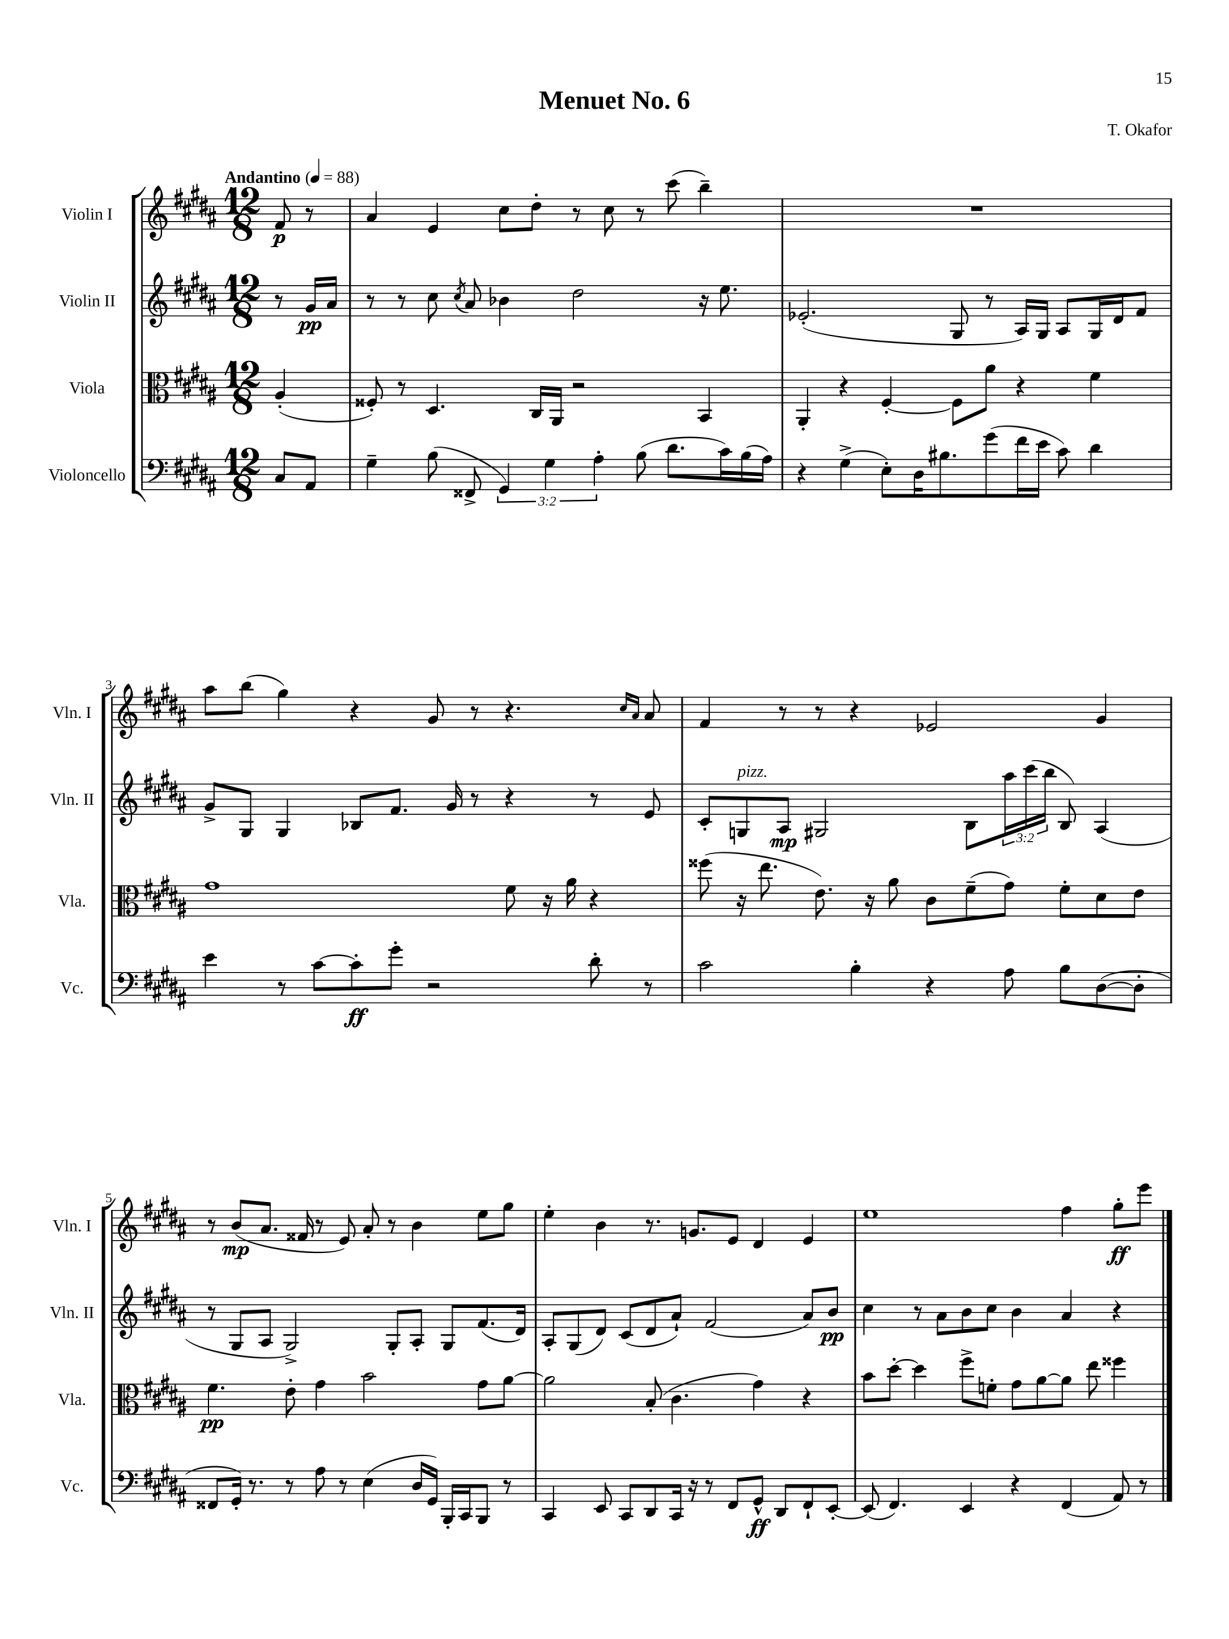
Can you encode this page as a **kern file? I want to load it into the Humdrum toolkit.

**kern	**kern	**kern	**kern
*staff4	*staff3	*staff2	*staff1
*clefF4	*clefC3	*clefG2	*clefG2
*k[f#c#g#d#a#]	*k[f#c#g#d#a#]	*k[f#c#g#d#a#]	*k[f#c#g#d#a#]
*M12/8	*M12/8	*M12/8	*M12/8
*MM88	*MM88	*MM88	*MM88
8C#/L	(4A#'/	8r	8f#/
8AA#/J	.	16g#/LL	8r
.	.	16a#/JJ	.
=	=	=	=
4G#~\	8F##'/)	8r	4a#/
.	8r	8r	.
(8B\	4.D#/	8cc#\	4e/
.	.	8qcc#/	.
8FF##^/	.	8a#/	.
6GG#/)	.	4b-\	8cc#\L
.	16C#/LL	.	8dd#'\J
6G#\	.	.	.
.	16AA#/JJ	.	.
.	2r	2dd#\	8r
6A#'\	.	.	.
.	.	.	8cc#\
(8B\	.	.	8r
8.d#\L	.	.	(8ccc#\
.	4BB/	16r	4bb~\)
16c#\L)	.	8.ee\	.
(16B\	.	.	.
16A#\JJ)	.	.	.
=	=	=	=
4r	4AA#'/	(2.e-'/	1.r
(4G#^\	4r	.	.
8E'\L)	[4F#'/	.	.
16D#\K	.	.	.
8.B#\	.	.	.
.	8F#\]L	8G#/	.
(8g#\	8a#\J	8r	.
16f#\L	4r	16A#/LL)	.
16e\JJ	.	16G#/JJ	.
8c#\)	.	8A#/L	.
4d#\	4f#\	16G#/L	.
.	.	16d#/J	.
.	.	8f#/J	.
=	=	=	=
4e\	1g#	8g#^/L	8aa#\L
.	.	8G#/J	(8bb\J
8r	.	4G#/	4gg#\)
[8c#\L	.	.	.
8c#'\]	.	8B-/L	4r
8g#'\J	.	8.f#/J	.
2r	.	.	8g#/
.	.	16g#/	.
.	.	8r	8r
.	8f#\	4r	4.r
.	16r	.	.
.	16a#\	.	.
8d#'\	4r	8r	.
.	.	.	16qqcc#/LL
.	.	.	16qqa#/JJ
8r	.	8e/	8a#/
=	=	=	=
2c#\	(8ff##\	8c#'/L	4f#/
.	16r	8G/	.
.	8.ee\	.	.
.	.	8A#/J	8r
.	8.e\)	2G#/	8r
4B'\	.	.	4r
.	16r	.	.
.	8a#\	.	.
4r	8c#\L	.	2e-/
.	(8f#~\	8B\L	.
8A#\	8g#\J)	24aa#\L	.
.	.	(24ccc#\	.
.	.	24bb\JJ	.
8B\L	8f#'\L	8B/)	.
([8D#\	8d#\	(4A#/	4g#/
8D#'\]J	8e\J	.	.
=	=	=	=
8FF##/L	4.f#\	8r	8r
16GG#'/Jk)	.	8G#/L	(8b/L
8.r	.	.	.
.	.	8A#/J	8.a#/J
8r	8e'\	2G#^/)	.
.	.	.	16f##/
8A#\	4g#\	.	8r
8r	.	.	8e/)
(4E\	2b\	.	8a#'/
.	.	8G#'/L	8r
16D#/LL	.	8A#'/J	4b\
16GG#/JJ)	.	.	.
16BBB'/LL	.	8G#/L	.
16CC#/J	.	.	.
8BBB/J	8g#\L	(8.f#/	8ee\L
8r	[8a#\J	.	8gg#\J
.	.	16d#/Jk)	.
=	=	=	=
4CC#/	2a#\]	8A#'/L	4ee'\
.	.	(8G#/	.
8EE/	.	8d#/J)	4b\
8CC#/L	.	(8c#/L	.
8DD#/	(8B'/	8d#/	8.r
16CC#/Jk	4.c#\	8a#`/J)	.
16r	.	.	8.g/L
8r	.	(2f#/	.
8FF#/L	.	.	8e/J
8GG#^^/J	4g#\)	.	4d#/
8DD#/L	.	.	.
8FF#`/	4r	8a#/L)	4e/
[8EE'/J	.	8b/J	.
=	=	=	=
(8EE/]	8b\L	4cc#\	1ee
4.FF#/)	[8dd#'\J	.	.
.	4dd#\]	8r	.
.	.	8a#\L	.
4EE/	8ff#^\L	8b\	.
.	8f'\J	8cc#\J	.
4r	8g#\L	4b\	.
.	[8a#\	.	.
(4FF#/	8a#\]J	4a#/	4ff#\
.	8ee\	.	.
8AA#/)	4ff##\	4r	8gg#'\L
8r	.	.	8eee\J
==	==	==	==
*-	*-	*-	*-
